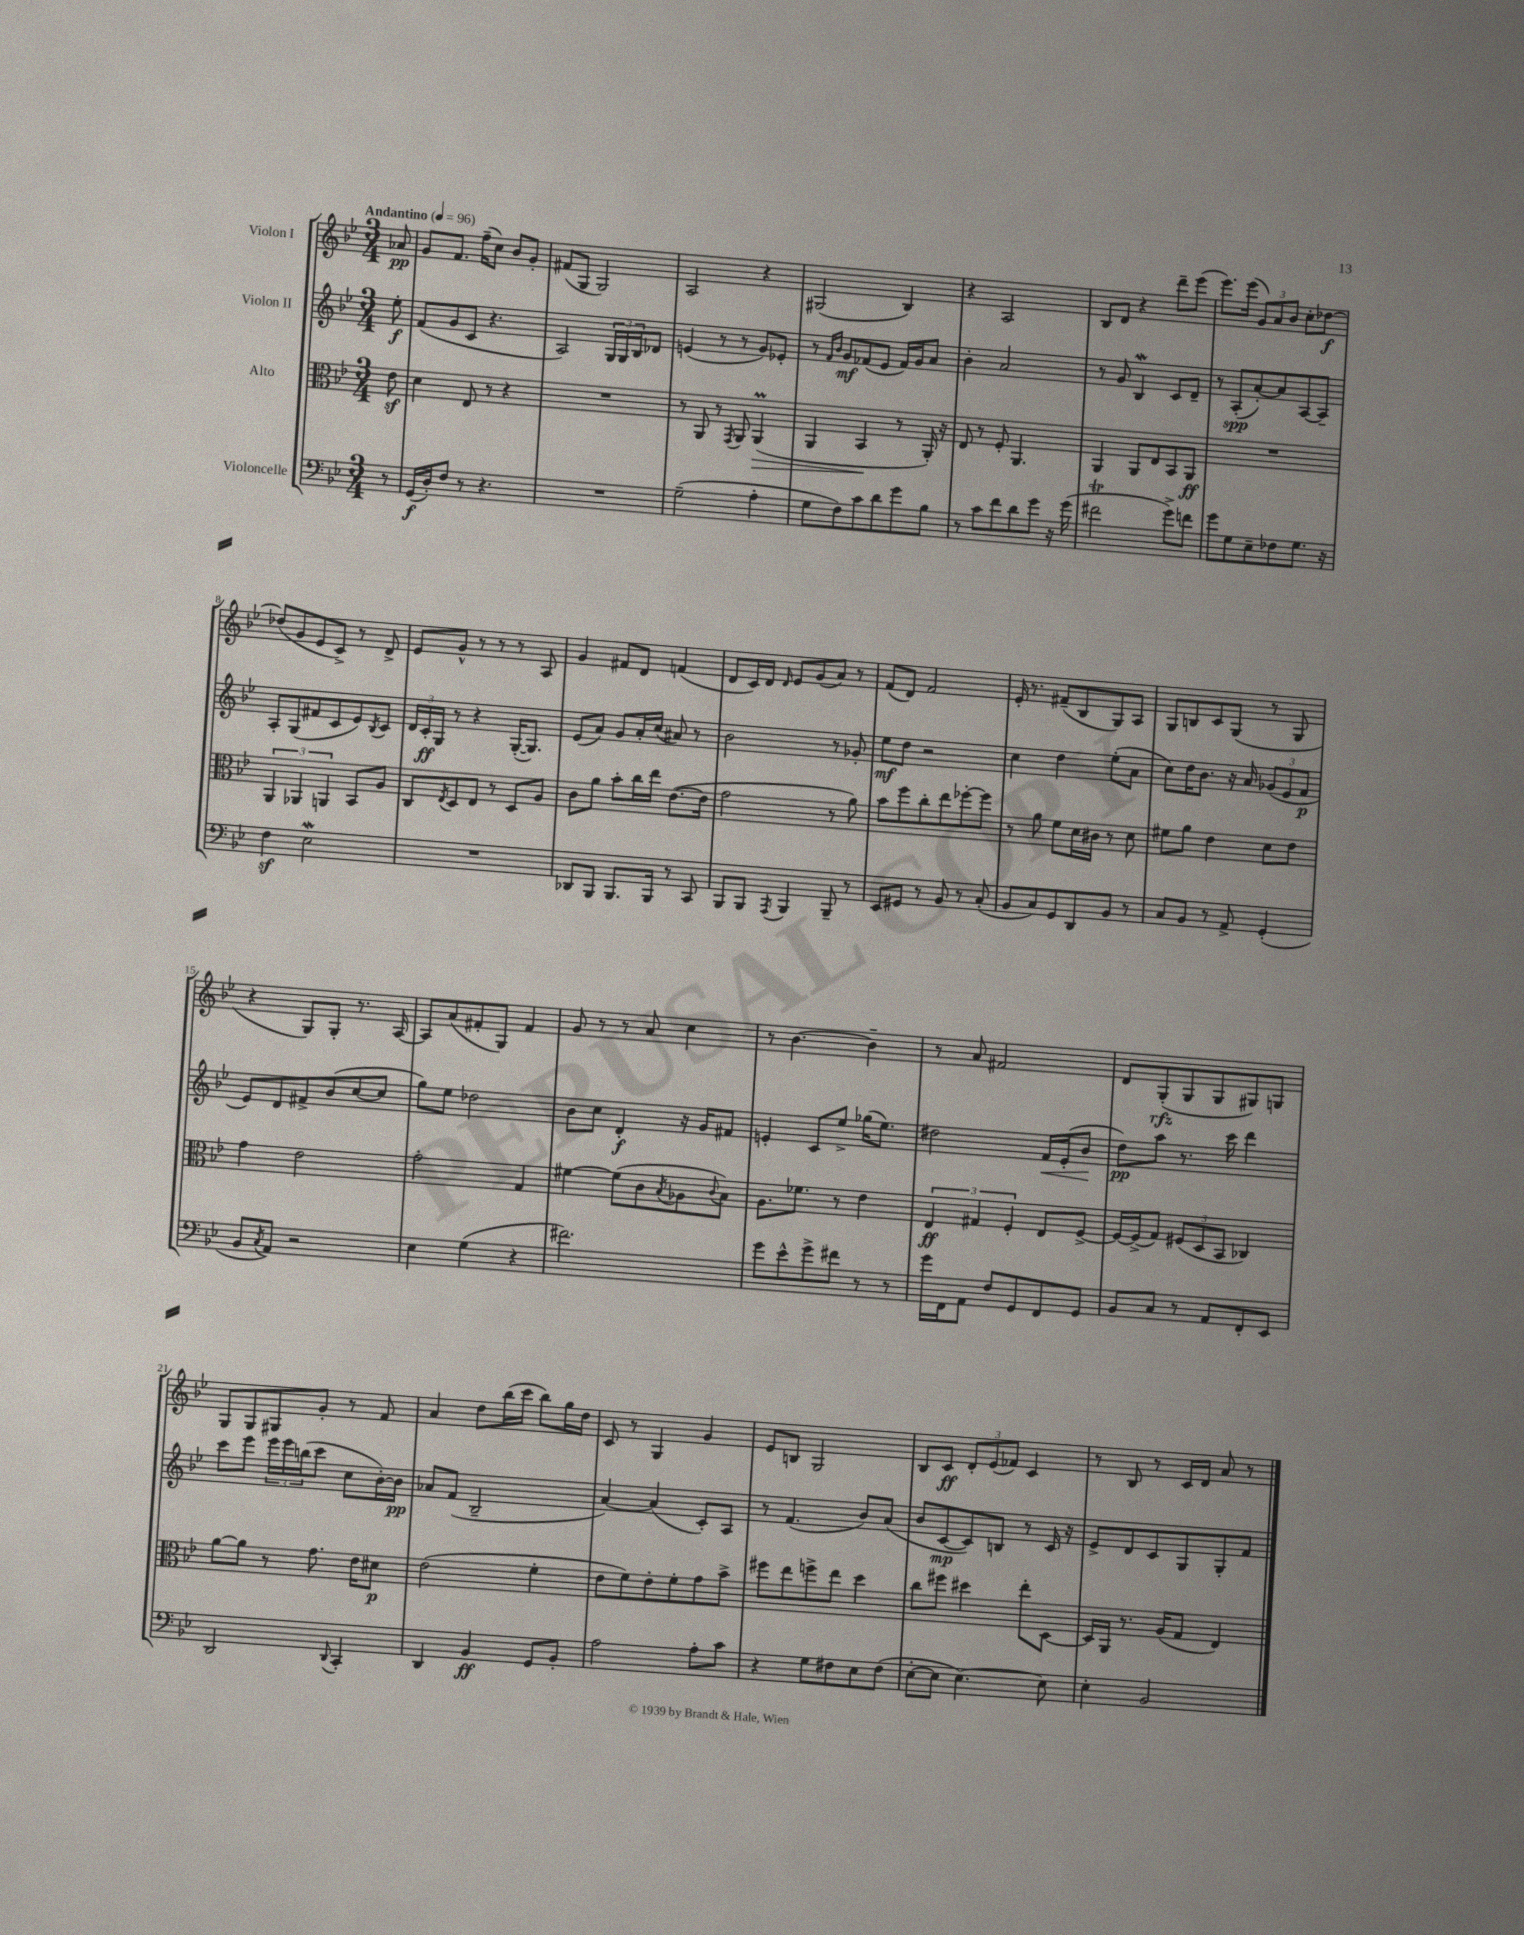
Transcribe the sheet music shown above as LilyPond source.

<<
\new StaffGroup <<
\new Staff = "s0" \with { instrumentName = "Violon I" } {
    \clef treble \key bes \major \numericTimeSignature \time 3/4 \partial 8 \tempo "Andantino" 4 = 96
    aes'8\pp |
    g'8 f'8. f''16--( c''8) bes'8 g'8-. |
    fis'8( g8 g2) |
    a2 r4 |
    gis2( bes4) |
    r4 a2 |
    bes8 d'8 r4 d'''8-- ees'''8( |
    ees'''8.) ees'''16( \tuplet 3/2 { g'8) a'8 bes'8 } c''8-. des''8~\f |
    des''8( g'8 ees'8 c'8->) r8 d'8-> |
    ees'8 g'8-^ r8 r8 r8 a8 |
    g'4 fis'8 d'8 f'4( |
    d'8 c'16) d'16 \grace { d'16 } ees'8 g'8( a'8) r8 |
    f'8( d'8) f'2 |
    ees'16-. r8. fis'8--( bes8 g8) a8 |
    g8 b8 c'8 g8( r8 g8 |
    r4 g8) g8-. r8. a16~ |
    a8 a'8( fis'8-. g8) fis'4 |
    g'8 r8 r8 a'8 c''4 |
    r8 bes'4.~ bes'4-- |
    r8 a'8 fis'2 |
    d'8 g8-.\rfz( g8 g8 gis8) g8 |
    g8 g8 gis8 g'8-. r8 f'8 |
    a'4 d''8 bes''16( c'''16 bes''8) g''16 d''16 |
    c'8 r8 g4 g'4 |
    ees'8 b8 g2 |
    bes8 c'8\ff \tuplet 3/2 { d'8-. ees'8( fes'8) } c'4 |
    r8 bes8 r8 c'16 d'16 a'8 r8 \bar "|." |
}
\new Staff = "s1" \with { instrumentName = "Violon II" } {
    \clef treble \key bes \major \numericTimeSignature \time 3/4 \partial 8
    ees''8-.\f |
    f'8( g'8 c'8 r4. |
    a2) \tuplet 3/2 { g16 g16 bes16 } des'8 |
    e'4( r8 r8 g'8) ees'8-. |
    r8 \grace { f'16 bes'16 } g'8\mf fes'8( ees'8 fes'16) g'16 a'8 |
    bes'4-. a'2 |
    r8 g'8 bes4\mordent c'8 d'8-- |
    r8 a8-.\spp( a'8~-.) a'8 a8~ a8-- |
    a8-. g8( fis'8 c'8 ees'8) \acciaccatura { bes8 } c'8 |
    \tuplet 3/2 { d'16 c'16-.\ff g16 } r8 r4 g16~-.( g8.) |
    ees'8( a'8) g'8 a'16-. c''16( ais'8) r8 |
    bes'2 r8 ges'8-. |
    ees''8\mf d''8 r2 |
    c''4 d''4 ees''8-.( a'8 |
    c''8) d''16 bes'8. r16 a'16 \tuplet 3/2 { ges'8( ees'8 f'8\p } |
    ees'8) d'8 fis'8-> bes'8( c''8~ c''8 |
    g''8) ees''8 des''2 |
    bes'8 c''8 d'4-.\f r16 g'16 fis'8 |
    e'4-. c'8 ees''8-> ges''16( ees''8.) |
    dis''2 f'16\< ees'16-.( bes'8\! |
    d''8\pp) a''8 r8. c'''16 d'''4 |
    c'''8 ees'''8 \tuplet 3/2 { ees'''16 ees'''16 b''16( } c'''8 c''8 bes'16~-.) bes'16\pp |
    aes'8 f'8( bes2-- |
    a'4~) a'4( c'8-.) a8 |
    r8 f'4.( bes'8) a'8( |
    bes'8 c'8~\mp c'8) b8 r8 c'16 r16 |
    ees'8-> d'8 c'8 g8 g8-. f'8 \bar "|." |
}
\new Staff = "s2" \with { instrumentName = "Alto" } {
    \clef alto \key bes \major \numericTimeSignature \time 3/4 \partial 8
    ees'8\sf |
    d'4 ees8 r8 r4 |
    R2. |
    r8 a,8 r8 \acciaccatura { g,8 } a,8 a,4\prall\>( |
    a,4 bes,4\! r8 a,16-.) r16 |
    ees8 r8 f8-. a,4. |
    a,4 a,8 ees8 bes,8 a,8\ff |
    R2. |
    \tuplet 3/2 { a,4 aes,4 a,4 } bes,8 a8 |
    c8 \acciaccatura { ees8 } d8 ees8 r8 d8 a8 |
    c'8 a'8 bes'8-. c''16 ees''16 ees'8.~( ees'16 |
    g'2 r8 a'8) |
    bes'8 f''8 c''8-. ees''8 fes''8~-. fes''8 |
    r8 a'8 f'8 d'16 cis'16 r8 d'8 |
    fis'8 a'8 ees'4 d'8 ees'8 |
    g'4 ees'2 |
    g'2-. g4 |
    fis'4~ fis'8( c'8 \acciaccatura { bes8 } aes8 \appoggiatura { c'8 } bes8) |
    a8. fes'8. r8 ees'4 |
    \tuplet 3/2 { ees4\ff gis4 f4-. } ees8 f8~-> |
    f16~ f16->( g8) \tuplet 3/2 { fis8( d8 bes,8 } ces4) |
    a'8~ a'8 r8 g'8. ees'16 dis'8\p |
    ees'2( f'4-. |
    ees'8 f'8) ees'8-. f'8-. g'8 bes'8-> |
    fis''8 ees''8 f''8-> ees''8 d''4 |
    c''8 fis''8 dis''4 ees''8-. d8~ |
    d16 a,16 r8. a16( g8 ees4) \bar "|." |
}
\new Staff = "s3" \with { instrumentName = "Violoncelle" } {
    \clef bass \key bes \major \numericTimeSignature \time 3/4 \partial 8
    r8 |
    g,16\f( d16-.) f8 r8 r4. |
    R2. |
    g2--( a4-. |
    g8 f8) c'8 d'8 g'8 bes8 |
    r8 c'8 f'8 d'8 g'8 r16 g'16( |
    fis'2\trill g'8->) f'8 |
    g'8 g8 ees8-- fes8 g8. r16 |
    f4\sf ees2\mordent |
    R2. |
    des,8 bes,,8 bes,,8. bes,,16 r8 c,8 |
    bes,,8 bes,,8 \acciaccatura { a,,8 } bes,,4 bes,,8-- r8 |
    ees,8 gis,8 r8 bes,8 r8 c8-.( |
    bes,8 c8) g,8 d,8 bes,8 r8 |
    c8 bes,8 r8 a,8-> g,4-.( |
    bes,8 \acciaccatura { c8 } a,8) r2 |
    ees4 g4( r4 |
    fis'2.) |
    g'8 ees'8-^ g'8-> fis'8 r8 r8 |
    g'16 f,16 a,8 f8 g,8 f,8 g,8 |
    bes,8 c8 r8 a,8 f,8-. ees,8 |
    d,2 \appoggiatura { d,8 } c,4-. |
    d,4 bes,4\ff g,8 bes,8-. |
    a2 a8-. c'8 |
    r4 g8 fis8 ees8 fis8( |
    ees8~-. ees8 ees4.~) ees8 |
    ees4-. bes,2 \bar "|." |
}
>>
>>
